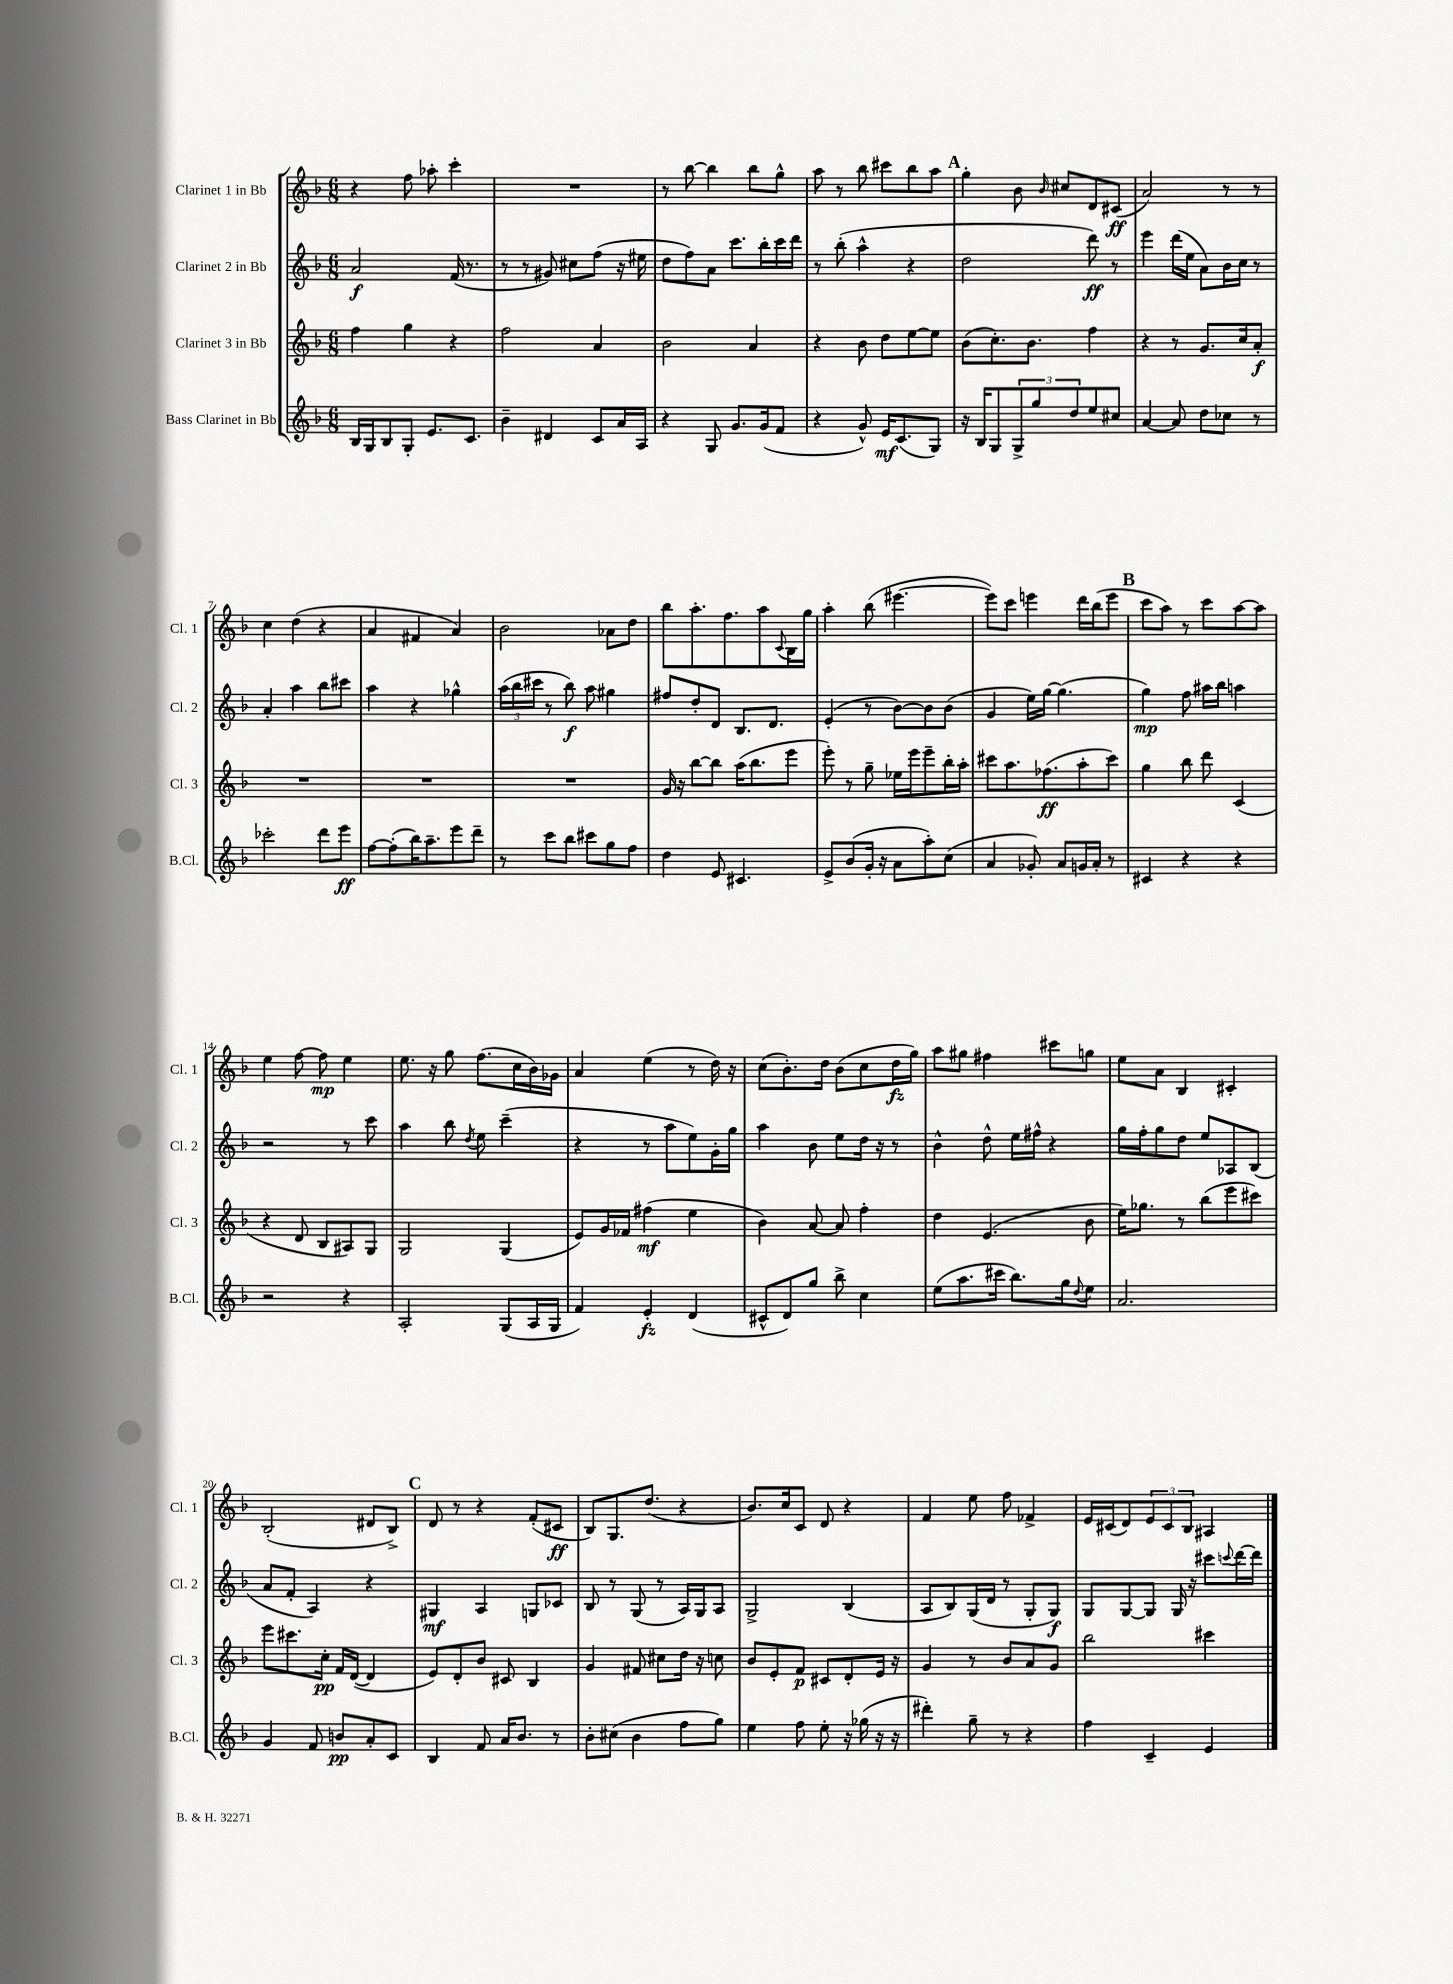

**kern	**dynam	**kern	**dynam	**kern	**dynam	**kern	**dynam
*part4	*part4	*part3	*part3	*part2	*part2	*part1	*part1
*staff4	*staff4	*staff3	*staff3	*staff2	*staff2	*staff1	*staff1
*I"Bass Clarinet in Bb	*	*I"Clarinet 3 in Bb	*	*I"Clarinet 2 in Bb	*	*I"Clarinet 1 in Bb	*
*I'B.Cl.	*	*I'Cl. 3	*	*I'Cl. 2	*	*I'Cl. 1	*
*clefG2	*	*clefG2	*	*clefG2	*	*clefG2	*
*k[b-]	*	*k[b-]	*	*k[b-]	*	*k[b-]	*
*M6/8	*	*M6/8	*	*M6/8	*	*M6/8	*
=1	=1	=1	=1	=1	=1	=1	=1
16B-/LL	.	4ff\	.	2a/	f	4r	.
16G/J	.	.	.	.	.	.	.
8B-/	.	.	.	.	.	.	.
8G'/J	.	4gg\	.	.	.	8ff\	.
8.e/L	.	.	.	.	.	8aa-X'\	.
.	.	4r	.	(16f/	.	4ccc'\	.
8.c/J	.	.	.	8.r	.	.	.
=2	=2	=2	=2	=2	=2	=2	=2
4b-~\	.	2ff\	.	8r	.	2.r	.
.	.	.	.	8r	.	.	.
4d#X/	.	.	.	8g#X/)	.	.	.
.	.	.	.	8cc#X\L	.	.	.
8c/L	.	4a/	.	(8ff\J	.	.	.
16a/L	.	.	.	16r	.	.	.
16A/JJ	.	.	.	16ee#X\	.	.	.
=3	=3	=3	=3	=3	=3	=3	=3
4r	.	2b-\	.	8dd\L	.	8r	.
.	.	.	.	8ff\)	.	[8bb-\	.
8G/	.	.	.	8a\J	.	4bb-\]	.
8.g/L	.	.	.	8.ccc\L	.	.	.
.	.	4a/	.	.	.	8bb-\L	.
(16g/k	.	.	.	16bb-'\L	.	.	.
8f/J	.	.	.	16ccc\	.	8gg^^\J	.
.	.	.	.	16ddd\JJ	.	.	.
=4	=4	=4	=4	=4	=4	=4	=4
4r	.	4r	.	8r	.	8aa\	.
.	.	.	.	(8bb-'\	.	8r	.
8g^^/)	.	8b-\	.	4aa^^\	.	8bb-\	.
16e/KL	mf	8dd\L	.	.	.	8ccc#X\L	.
(8.c/	.	.	.	.	.	.	.
.	.	[8ee\	.	4r	.	8bb-\	.
8G/J)	.	8ee\J]	.	.	.	8aa\J	.
!!LO:REH:place=s1:t=A
=5	=5	=5	=5	=5	=5	=5	=5
16r	.	(8b-\L	.	2dd\	.	4gg'\	.
16B-/KL	.	.	.	.	.	.	.
8G/	.	8.cc'\)	.	.	.	.	.
12G^/	.	.	.	.	.	8b-\	.
.	.	8.b-\J	.	.	.	.	.
12gg/	.	.	.	.	.	.	.
.	.	.	.	.	.	16qqb-/	.
.	.	.	.	.	.	8cc#X/L	.
12dd/	.	.	.	.	.	.	.
8ee/	.	4ff\	.	8ddd\)	ff	8d/	.
8cc#X/J	.	.	.	8r	.	(8c#X/J	ff
=6	=6	=6	=6	=6	=6	=6	=6
[4a/	.	4r	.	4eee\	.	2a/)	.
8a/]	.	8r	.	(16ddd\LL	.	.	.
.	.	.	.	16ee\JJ	.	.	.
8dd\L	.	8.g/L	.	8a\L)	.	.	.
8cc-X\J	.	.	.	16b-\L	.	8r	.
.	.	16cc/k	.	16cc\JJ	.	.	.
8r	.	8a'/J	f	8r	.	8r	.
!!LO:LB:g=z
=7	=7	=7	=7	=7	=7	=7	=7
2ccc-X'\	.	2.r	.	4a'/	.	4cc\	.
.	.	.	.	4aa\	.	(4dd\	.
8ddd\L	.	.	.	8bb-\L	.	4r	.
8eee\J	ff	.	.	8ccc#X\J	.	.	.
=8	=8	=8	=8	=8	=8	=8	=8
[8ff\L	.	2.r	.	4aa\	.	4a/	.
(8ff'\]	.	.	.	.	.	.	.
16bb-\K)	.	.	.	4r	.	4f#X/	.
8.aa~\	.	.	.	.	.	.	.
8eee\	.	.	.	4gg-X^^\	.	4a/)	.
8ddd~\J	.	.	.	.	.	.	.
=9	=9	=9	=9	=9	=9	=9	=9
8r	.	2.r	.	(24aa\LL	.	2b-\	.
.	.	.	.	24bb-\	.	.	.
.	.	.	.	24ccc#X\JJ	.	.	.
8ccc\L	.	.	.	8r	.	.	.
8bb-\J	.	.	.	8bb-\)	f	.	.
8ccc#X\L	.	.	.	8aa\	.	.	.
8gg\	.	.	.	4gg#X\	.	8a-X\L	.
8ff\J	.	.	.	.	.	8dd\J	.
=10	=10	=10	=10	=10	=10	=10	=10
4dd\	.	16g/	.	8ff#X/L	.	8bb-\L	.
.	.	16r	.	.	.	.	.
.	.	[8bb-\L	.	8dd'/	.	8.aa'\	.
8e/	.	8bb-\J]	.	8d/J	.	.	.
.	.	.	.	.	.	8.ff\	.
4.c#X/	.	(16aa\KL	.	8.B-/L	.	.	.
.	.	8.bb-\	.	.	.	.	.
.	.	.	.	.	.	8aa\	.
.	.	.	.	8.d/J	.	.	.
.	.	.	.	.	.	8qqc/	.
.	.	8eee\J	.	.	.	16B-\L	.
.	.	.	.	.	.	16gg\JJ	.
=11	=11	=11	=11	=11	=11	=11	=11
8e^/L	.	8eee'\)	.	(4e'/	.	4aa'\	.
(8b-/	.	8r	.	.	.	.	.
16g'/Jk	.	8gg~\	.	8r	.	(8bb-\	.
16r	.	.	.	.	.	.	.
8a\L	.	16ee-X\LL	.	[8b-\L)	.	[4.eee#X\	.
.	.	16eee\J	.	.	.	.	.
8aa'\)	.	8eee~\	.	8b-\]	.	.	.
(8cc\J	.	16bb-'\L	.	(8b-\J	.	.	.
.	.	16aa'\JJ	.	.	.	.	.
=12	=12	=12	=12	=12	=12	=12	=12
4a/	.	8ccc#X\L	.	4g/	.	8eee#\L])	.
.	.	8.aa\	.	.	.	8ccc\J	.
8g-X'/)	.	.	.	16ee\LL)	.	4eeen\	.
.	.	(8.ff-X\	ff	[16gg\JJ	.	.	.
8a/L	.	.	.	(4.gg\]	.	.	.
16gn/L	.	8aa'\	.	.	.	16ddd\LL	.
16a'/JJ	.	.	.	.	.	(16bb-\J	.
8r	.	8ccc#\J)	.	.	.	8eee\J	.
!!LO:REH:place=s1:t=B
=13	=13	=13	=13	=13	=13	=13	=13
4c#X/	.	4gg\	.	4gg\)	mp	8ccc\L	.
.	.	.	.	.	.	8aa\J)	.
4r	.	8bb-\	.	8ff\	.	8r	.
.	.	8ddd\	.	16aa#X\LL	.	8ccc\L	.
.	.	.	.	16bb-\JJ	.	.	.
4r	.	(4c/	.	4aan\	.	[8aa\	.
.	.	.	.	.	.	8aa\J]	.
!!LO:LB:g=z
=14	=14	=14	=14	=14	=14	=14	=14
2r	.	4r	.	2r	.	4ee\	.
.	.	8d/	.	.	.	[8ff\	.
.	.	8B-/L	.	.	.	8ff\]	mp
4r	.	8A#X/)	.	8r	.	4ee\	.
.	.	8G/J	.	8ccc\	.	.	.
=15	=15	=15	=15	=15	=15	=15	=15
2A'/	.	2G/	.	4aa\	.	8.ee\	.
.	.	.	.	.	.	16r	.
.	.	.	.	8bb-\	.	8gg\	.
.	.	.	.	8qdd/	.	.	.
.	.	.	.	8ee\	.	(8.ff\L	.
(8G/L	.	(4G/	.	(4ccc~\	.	.	.
.	.	.	.	.	.	16cc\L	.
16A/L	.	.	.	.	.	16b-\)	.
16G/JJ	.	.	.	.	.	16g-X\JJ	.
=16	=16	=16	=16	=16	=16	=16	=16
4f/)	.	8e/L)	.	4r	.	4a/	.
.	.	16g/L	.	.	.	.	.
.	.	16f-X/JJ	.	.	.	.	.
4e'/	fz	(4ff#X\	mf	8r	.	(4ee\	.
.	.	.	.	8aa\L	.	.	.
(4d/	.	4ee\	.	8ee\)	.	8r	.
.	.	.	.	16g'\L	.	16dd\)	.
.	.	.	.	16gg\JJ	.	16r	.
=17	=17	=17	=17	=17	=17	=17	=17
8c#X^^/L	.	4b-\)	.	4aa\	.	(8cc\L	.
8d/)	.	.	.	.	.	8.b-'\)	.
8gg/J	.	[8a/	.	8b-\	.	.	.
.	.	.	.	.	.	16dd\Jk	.
8bb-^\	.	8a/]	.	8ee\L	.	(8b-\L	.
4cc\	.	4ff'\	.	16dd\Jk	.	8cc\	.
.	.	.	.	16r	.	.	.
.	.	.	.	8r	.	16dd\L	fz
.	.	.	.	.	.	16gg\JJ)	.
=18	=18	=18	=18	=18	=18	=18	=18
(8ee\L	.	4dd\	.	4b-^^\	.	8aa\L	.
8.aa\	.	.	.	.	.	8gg#X\J	.
.	.	(4.e/	.	8dd^^\	.	4ff#X\	.
16ccc#X\Jk	.	.	.	.	.	.	.
8.bb-\L)	.	.	.	16ee\LL	.	.	.
.	.	.	.	16ff#X^^\JJ	.	.	.
.	.	.	.	4r	.	8ccc#X\L	.
16gg\k	.	.	.	.	.	.	.
8qqdd/	.	.	.	.	.	.	.
8ee\J	.	8b-\	.	.	.	8ggn\J	.
=19	=19	=19	=19	=19	=19	=19	=19
2.a/	.	16ee\KL)	.	16gg\LL	.	8ee\L	.
.	.	8.gg-X\J	.	16ff'\J	.	.	.
.	.	.	.	8gg\	.	8a\J	.
.	.	8r	.	8dd\J	.	4B-/	.
.	.	(8bb-\L	.	8ee/L	.	.	.
.	.	8eee\	.	8A-X/	.	4c#X'/	.
.	.	8ccc#X\J)	.	(8B-/J	.	.	.
!!LO:LB:g=z
=20	=20	=20	=20	=20	=20	=20	=20
4g/	.	8eee\L	.	8a/L	.	(2B-'/	.
.	.	8.ccc#X\	.	8f'/J	.	.	.
8f/	.	.	.	4A/)	.	.	.
.	.	16cc'\Jk	pp	.	.	.	.
8bn/L	pp	16f/LL	.	.	.	.	.
.	.	([16d/JJ	.	.	.	.	.
8a'/	.	4d/]	.	4r	.	8d#X/L	.
8c/J	.	.	.	.	.	8B-^/J)	.
!!LO:REH:place=s1:t=C
=21	=21	=21	=21	=21	=21	=21	=21
4B-/	.	8e/L)	.	4G#X/	mf	8d/	.
.	.	8d'/	.	.	.	8r	.
8f/	.	8b-/J	.	4A/	.	4r	.
16a/KL	.	8c#X/	.	.	.	.	.
8.b-/J	.	.	.	.	.	.	.
.	.	4B-/	.	8Gn/L	.	(8f'/L	.
8r	.	.	.	8c-X/J	.	8c#X/J	ff
=22	=22	=22	=22	=22	=22	=22	=22
8b-'\L	.	4g/	.	8B-/	.	8B-/L)	.
(8cc#X\J	.	.	.	8r	.	8.G/	.
4b-\	.	8f#X/	.	(8G/	.	.	.
.	.	.	.	.	.	(8.dd/J	.
.	.	8cc#X\L	.	8r	.	.	.
8ff\L	.	16dd\Jk	.	16A/LL)	.	4r	.
.	.	16r	.	16G/J	.	.	.
8gg\J)	.	8ccn\	.	8A/J	.	.	.
=23	=23	=23	=23	=23	=23	=23	=23
4ee\	.	8b-/L	.	2G^/	.	8.b-/L)	.
.	.	8e'/	.	.	.	.	.
.	.	.	.	.	.	16cc/k	.
8ff\	.	8f/J	p	.	.	8c/J	.
8ee'\	.	8c#X/L	.	.	.	8d/	.
16r	.	8d'/	.	(4B-/	.	4r	.
(16gg-X\	.	.	.	.	.	.	.
16r	.	16e/Jk	.	.	.	.	.
16r	.	16r	.	.	.	.	.
=24	=24	=24	=24	=24	=24	=24	=24
4ddd#X'\)	.	4g/	.	8A/L	.	4f/	.
.	.	.	.	8B-/)	.	.	.
8gg~\	.	8r	.	(16G/L	.	8ee\	.
.	.	.	.	16d/JJ	.	.	.
8r	.	8b-/L	.	8r	.	8ff\	.
4r	.	8a/	.	8G'/L	.	4f-X^/	.
.	.	8g/J	.	8G/J)	f	.	.
=25	=25	=25	=25	=25	=25	=25	=25
4ff\	.	2bb-\	.	8G/L	.	16e/LL	.
.	.	.	.	.	.	(16c#X/J	.
.	.	.	.	[8G/	.	8d/)	.
4c~/	.	.	.	8G/J]	.	12e/	.
.	.	.	.	.	.	12c#/	.
.	.	.	.	16G/	.	.	.
.	.	.	.	.	.	12B-/J	.
.	.	.	.	16r	.	.	.
4e/	.	4ccc#X\	.	8ccc#X\L	.	4A#X/	.
.	.	.	.	8qqcccn/	.	.	.
.	.	.	.	[16ddd\L	.	.	.
.	.	.	.	16ddd\JJ]	.	.	.
==	==	==	==	==	==	==	==
*-	*-	*-	*-	*-	*-	*-	*-
